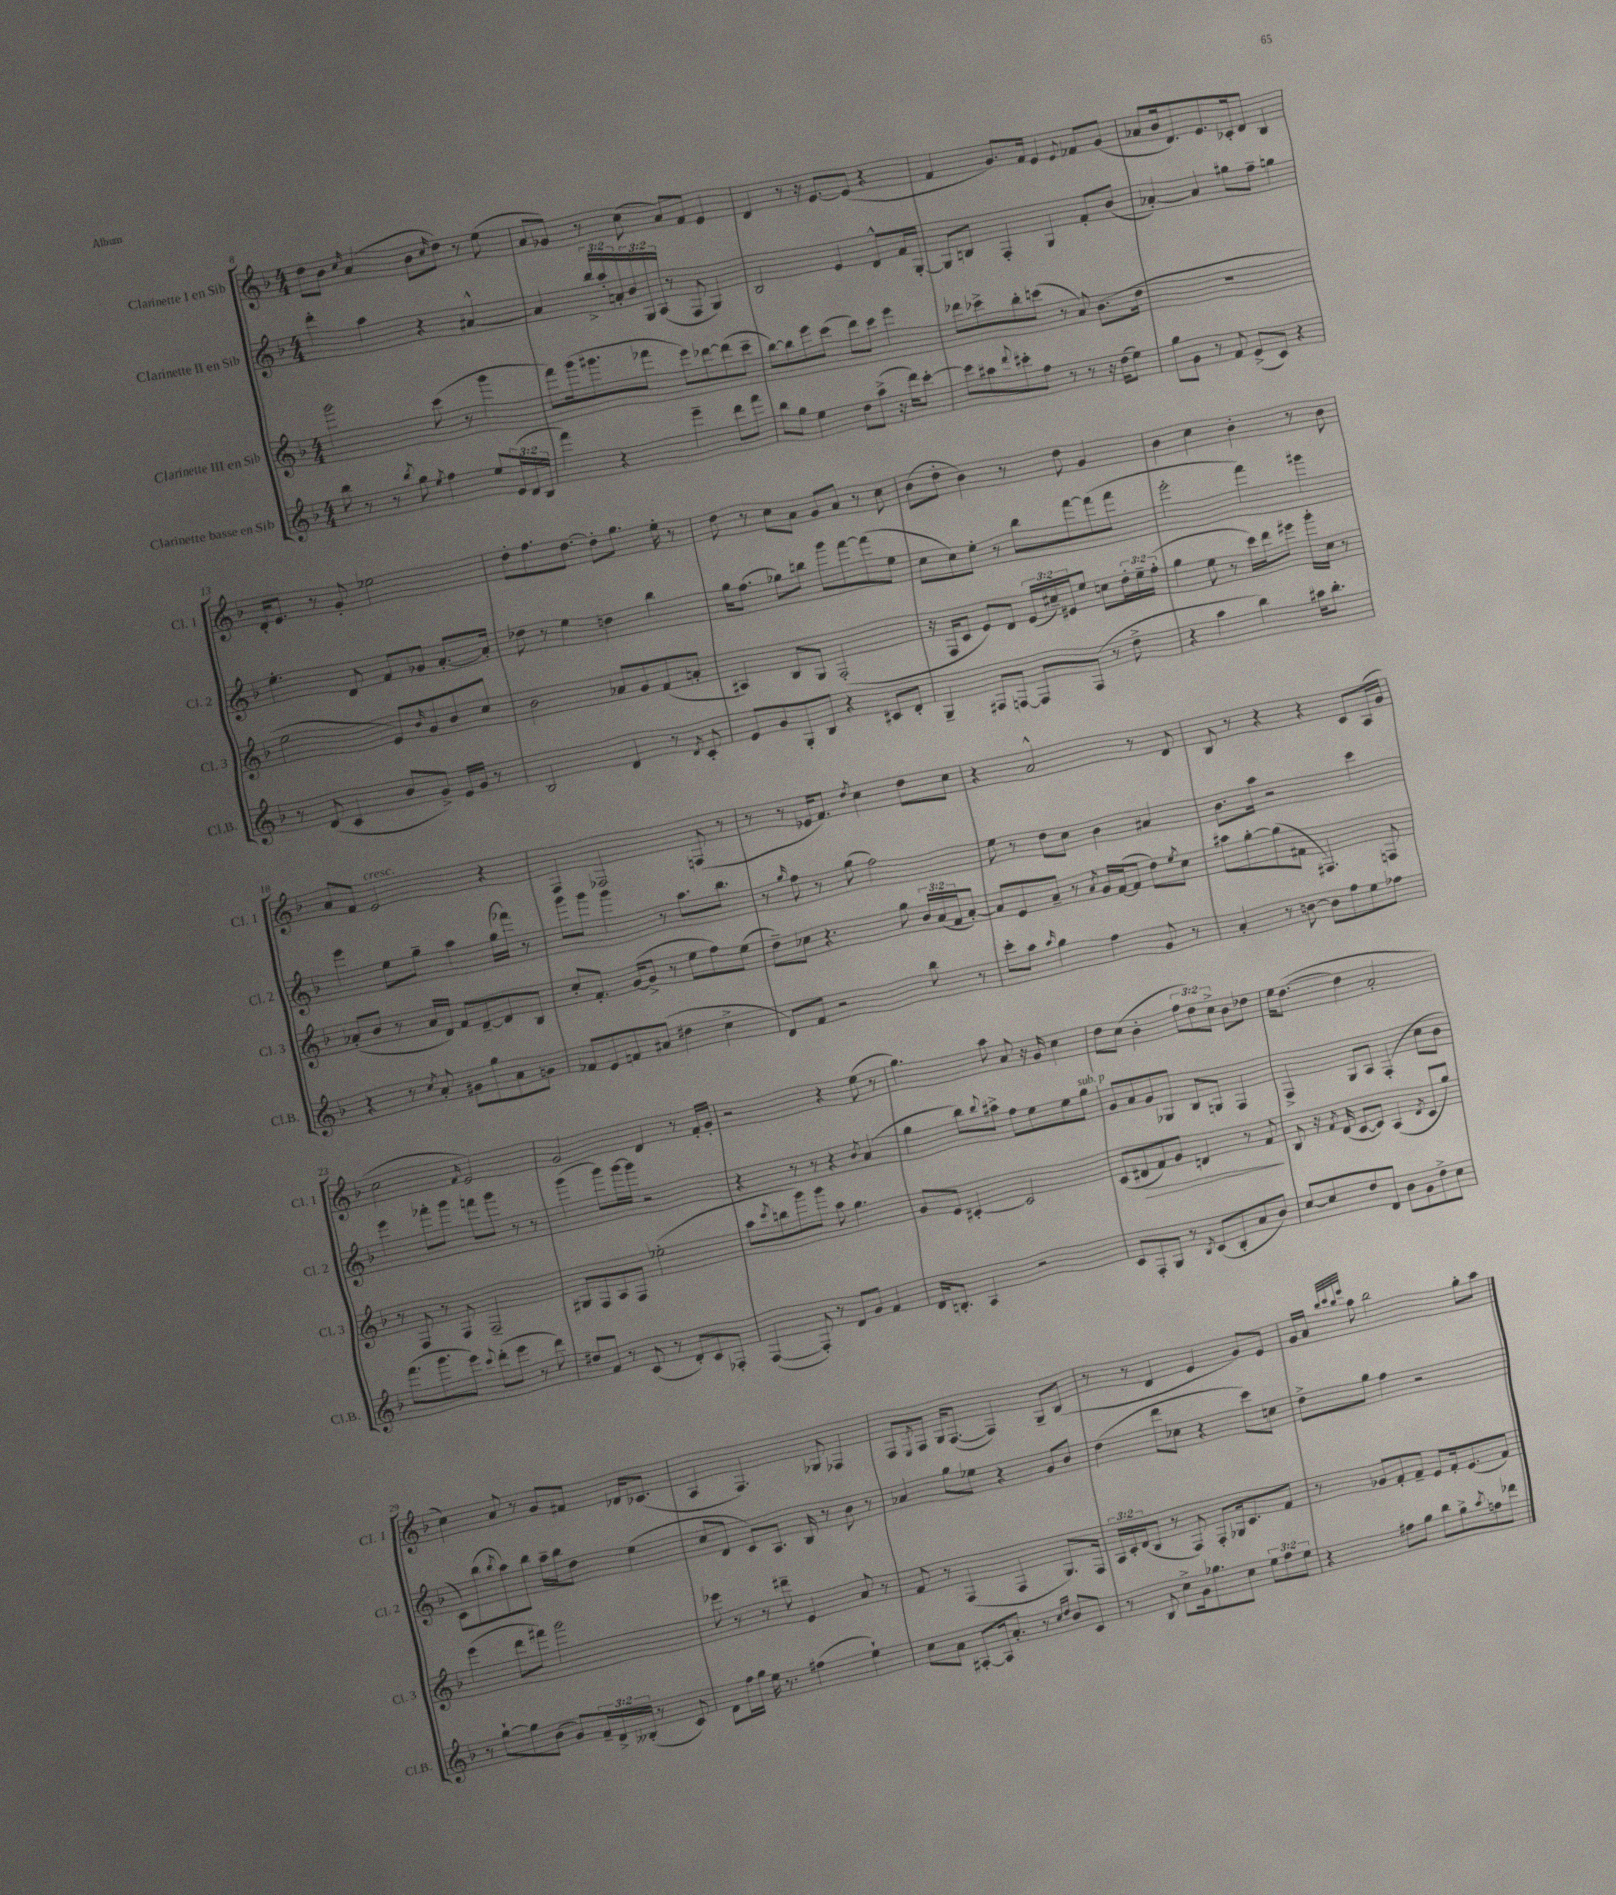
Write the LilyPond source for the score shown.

<<
\new StaffGroup <<
\new Staff = "s0" \with { instrumentName = "Clarinette I en Sib" shortInstrumentName = "Cl. 1" } {
    \clef treble \key f \major \numericTimeSignature \time 4/4 \override Staff.TupletNumber.text = #tuplet-number::calc-fraction-text
    d''8 bes'8 \grace { c''16 } a'4( bes'8 \grace { c''16 } d''8) r8 e''8( |
    a'8 ges'8) r8 c''8( a'8) f'8 e'4 |
    d'4 r8 r16 e'8.~ e'8( r4 |
    f'4 g'8.) f'16 e'4 \appoggiatura { e'8 } fes'8 g'8( |
    aes'8 bes'16 d'8.) e'8. ces'16-. d'8 bes4 |
    d'16-. e'8. r8 g'8-. ees''2 |
    d''8-. f''8. d''8.~ d''8-. g''8. e''16-. r8 |
    d''8 r8 c''8 a'8 g'8 a'8 r8 c''8 |
    bes'8( d''8-. bes'4) r8 d''8 g'4 |
    bes'4 c''4 bes'4-. r8 bes'8 |
    a'8 f'8 e'2^\markup { \italic "cresc." } r4 |
    f4 fes2 f8( r8 |
    r8 r8 ees'16 f'8.) \acciaccatura { d''8 } c''4 d''8 c''8 |
    r4 a'2-^ r8 d'8 |
    bes8 r8 r4 r4 c'8 a16( g'16 |
    c''2 \grace { f'16 } e'2) |
    g'2 d'4 r8 f'16-. g'16-. |
    r2 r4 e''8( r8 |
    g''4.) a''8 a'8 r16 g'16 c''4 |
    d''8 c''8( bes'4-. \tuplet 3/2 { f''8 d''8) c''8-> } bes'8 des''8 |
    e''16 d''8.~( d''4 a'2-. |
    c''4) a'8 r8 g'8 fis'8 des'16 ces'8.( |
    a4 f4.) ges8 fes4 |
    f8 \acciaccatura { e8 } f8 g16 f8.~( f4) g8-- bes8( |
    r8 r8 d'4 e'4 g'8) e'8 |
    g'16 a'16 \grace { bes''32 c'''32 bes''32 e'''32 } a''8 bes''2 g''8-. a''8 \bar "|." |
}
\new Staff = "s1" \with { instrumentName = "Clarinette II en Sib" shortInstrumentName = "Cl. 2" } {
    \clef treble \key f \major \numericTimeSignature \time 4/4 \override Staff.TupletNumber.text = #tuplet-number::calc-fraction-text
    d'''4-. a''4 r4 ais'4~-^ |
    ais'4 \tuplet 3/2 { bes''16-> a''16-. a'16-. } \tuplet 3/2 { bes'16 g16 a16( } r8 f8 g4) |
    bes2 e'4 d'8-^ f'16 g16~-. |
    g8 b8 f4-. g4 f'8-. bes'8( |
    aes'4~-.) aes'4 gis''8 f''8-- g''4 |
    e''4.-. d'8 f'8 ges'8 a'8.~-. a'16-. |
    des''8 r8 e''4 d''4 bes''4 |
    g''16 f''8.( ges''8) b''8 g'''8 f'''8~ f'''8( e''8 |
    c''8 c''8) e''8-. r8 bes''8 f'''8~ f'''8( f'''8 |
    e'''2-. f'''4) gis'''4 |
    e'''4 e''8 g''8-- a''4 g''16( fes'''16) r8 |
    g'''8 g'''8 g'''4 r8 a''8. bes''8. |
    r8 \grace { g''16 } f''8 r8 g''8( f''2) |
    e''8 r8 d''8 c''8 bes'4 ais'4 |
    bes'8. a''16 r2 c'''4 |
    e'''4 fes'''8-. g'''8 f'''8 g'''8 r8 r8 |
    g'''4( g'''8) g'''16~ g'''16 r2 |
    r4 r8 r8 r4 \acciaccatura { bes'8 } a'4( |
    g''4 bes''8) \appoggiatura { bes''8 } ais''8-> f''8 e''8 e''8 g''8^\markup { \italic "sub. p" } |
    g'8 a'8 g'8 ges8 bes8 g8 f4 |
    f4-> g8 a8 f4-.( c''8 bes'8 |
    c'8) bes''8( \acciaccatura { bes''8 } a''8) bes''8 a''16-- bes''16 d''8 e''4( |
    c''8 d'8 c'8) a8. bes16 r8 bes'8 r8 |
    aes'4 g''8 ees''8 r4 g'8 bes'8 |
    d''4( d'''8 ces''8 r4 c'''8) c''8 |
    d''8-> g''8 f''4 r2 \bar "|." |
}
\new Staff = "s2" \with { instrumentName = "Clarinette III en Sib" shortInstrumentName = "Cl. 3" } {
    \clef treble \key f \major \numericTimeSignature \time 4/4 \override Staff.TupletNumber.text = #tuplet-number::calc-fraction-text
    g'''2 c'''8( r8 g'''4 |
    f'''8) g'''16( gis'''8. fes'''8 e'''8) des'''8~ des'''8( c'''8-- |
    bes''8~) bes''8 e'''8 c'''8( d'''8) c'''8 e'''4 |
    des'''8 ces'''8-> bes''8-. c'''8( r8 a'8) bes'8.( d''16 |
    R1 |
    e''2 e'8) \grace { bes'16 } g'8 bes'8 c''8 |
    bes'2 aes'8 g'8 f'8( a'8-. |
    ais4) bes8 g8 f2-.( |
    r16 f16 c'8 e'8) d'8 \tuplet 3/2 { e'16( cis''16--) eis'16 } e''8 c''8 \tuplet 3/2 { d''16-. e''16-- f''16-.( } |
    g''4 e''8 r8 c'''16) d'''16 eis'''8 g'''16-. c''16 r8 |
    aes'8-.( bes'8 r8 aes'16 d'16) f'8 d'8~-- d'8 bes8 |
    c''8-. f'8.-. g'16~( g'8-> r8 e''8 f''8) e''8( |
    d''8--) ces''8 r4. g''8 \tuplet 3/2 { bes'16 a'16( f'16 } a'8~-.) |
    a'8 e'8 a'8-- r8 \acciaccatura { a'8 } g'16 f'16~( f'8 d''8) \acciaccatura { e''8 } c''8 |
    ais''8 g''8~-. g''8( fis'8 fis4.) f8 |
    r8 f8 r8 f8 f2-- |
    gis8 f8 a8 f8 ees''2-.( |
    a''8 \acciaccatura { c'''8 } b''8 g'''8) g'''8 a''8 g''4. |
    g'8 e'8 cis'4~-. cis'2 |
    c'8( dis'8\> f'8) g'8 d'4 r8 f'8\! |
    bes8 r16 \acciaccatura { f'8 } d'16( c'8~ c'8) a4( \acciaccatura { d'8 } c'8 g''8) |
    e'''4( d'''8 fis'''8) g'''2 |
    ees'''8 r8 r8 dis'''8-- e'4 a'8 r8 |
    f'8 r8 f4( f4 g8.) f16 |
    \tuplet 3/2 { a16 c'16-. d'16( } bes8 r8 f8) f8-. ges16 c'8. f'8 |
    r8 ges'8 f'8-. f'8-- e'8 f'16-. e'8.( f'8) \bar "|." |
}
\new Staff = "s3" \with { instrumentName = "Clarinette basse en Sib" shortInstrumentName = "Cl.B." } {
    \clef treble \key f \major \numericTimeSignature \time 4/4 \override Staff.TupletNumber.text = #tuplet-number::calc-fraction-text
    bes''8 r8 r8 \acciaccatura { bes''8 } g''8 \acciaccatura { e''8 } f''4 e''8 \tuplet 3/2 { e'16( d'16 bes16 } |
    f'''4) r4 e'''4-- d'''8 f'''8 |
    bes''8 g''8 e''4 d''8 a''8->( r16 d'''16) c'''8~-. |
    c'''8 ais''8 \appoggiatura { d'''8 } cis'''8-. f''8 r8 r8 r16 d''16( e''8) |
    g''8 g'8 r8 f'8 e'8->( c'8) r4 |
    r8 d'8( c'4 bes'8 g'8->) e'16 g'16 r8 |
    bes2 d'4 r8 \acciaccatura { d'8 } c'8-. |
    e'8 g'8 g8-. bes8 r4 cis'8 d'8-. |
    g4-- fis8 f8~ f8 f8( r8 d''8-> |
    r4 a''4 bes''4) ais''16 bes''8.-. |
    r4 r8 \acciaccatura { c''8 } a'8-. gis'8 g''8 a'8 g'8 |
    fes'8 e'8 f'8 ais'8( dis''4 c''4-> |
    d'8) f'8 r2 bes''8 r8 |
    c'''8-. a''8 \grace { a''16 } g''4 f''4 g'8 r8 |
    a'4-. r8 b'8~ b'8 f''8 e''8 fes''8 |
    f'''8.( g'''8. e'''8) \appoggiatura { c'''8 } d'''8-.( e'''8 r8 d'''8) |
    dis''8 f'8 r8 c'8( r8 d'8-.) c'8 fes8-. |
    f4~( f8-.) r8 d'8 g'8 f'4 |
    d'16 b8.-. a4 r2 |
    c'8 f8-. g8 r8 \acciaccatura { bes8 } c'8( bes8-. a'8 bes'8) |
    c''8~ c''8 d''8 d'8 bes'8 g'8 d''8-> c''8 |
    r8 g''8~-! g''8 bes'8( g'8) \tuplet 3/2 { f'16-- d'16-> beses16-.( } r8 c'8) |
    d'8 f''16 g''16 e''16 r8. fis''4( e''4-!) |
    c''8 a'8 ais8~-. ais16 a'8.-. r8 \grace { c''16 d''16 } bes'8 c'8 |
    r8 bes8 c''8-> g'16 ges''8. c''8 \tuplet 3/2 { e''8 f''8 e''8 } |
    r4 fis''8 g''8 bes''8 g''8-> \acciaccatura { a''8 } f''8 des'''8 \bar "|." |
}
>>
>>
\layout { \context { \Score currentBarNumber = #8 } }
